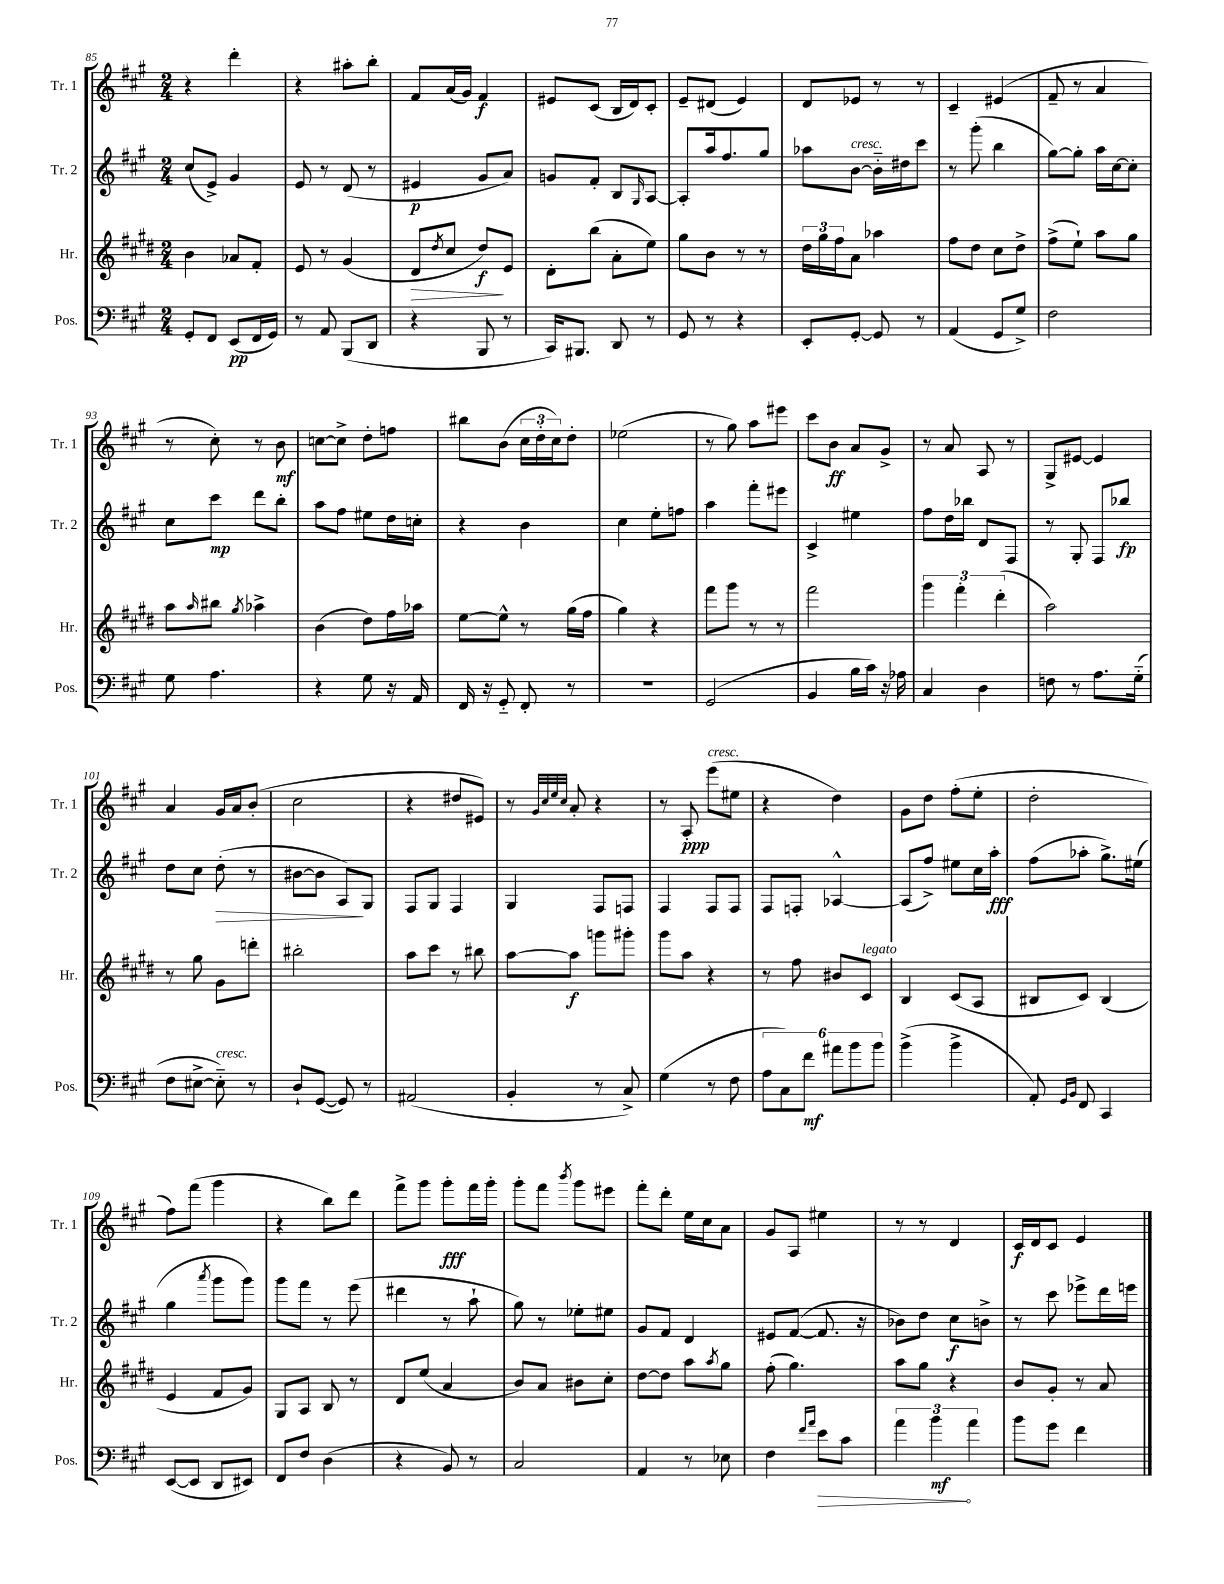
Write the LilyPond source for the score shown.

<<
\new StaffGroup <<
\new Staff = "s0" \with { instrumentName = "Tr. 1" shortInstrumentName = "Tr. 1" } {
    \clef treble \key a \major \numericTimeSignature \time 2/4
    r4 d'''4-. |
    r4 ais''8-. b''8-. |
    fis'8 a'16( gis'16) fis'4\f |
    eis'8 cis'8( b16 d'16) cis'8-. |
    e'8-- dis'8( e'4) |
    d'8 ees'8 r8 r8 |
    cis'4-- eis'4( |
    fis'8-- r8 a'4 |
    r8 cis''8-.) r8 b'8\mf |
    c''8~ c''8-> d''8-. f''8 |
    bis''8 b'8( \tuplet 3/2 { cis''16 d''16-. cis''16) } d''8-. |
    ees''2( |
    r8 gis''8) a''8 eis'''8 |
    cis'''8 b'8\ff a'8 gis'8-> |
    r8 a'8 a8 r8 |
    gis8-> eis'8~ eis'4 |
    a'4 gis'16 a'16 b'8-.( |
    cis''2 |
    r4 dis''8 eis'8) |
    r8 \grace { gis'32 cis''32 e''32 cis''32 } a'8-. r4 |
    r8 a8-.\ppp e'''8^\markup { \italic "cresc." }( eis''8 |
    r4 d''4) |
    gis'8 d''8 fis''8-.( e''8-. |
    d''2-. |
    fis''8) fis'''8( gis'''4 |
    r4 b''8) d'''8 |
    fis'''8-> gis'''8 gis'''8-.\fff fis'''16 gis'''16-. |
    gis'''8-. fis'''8 \acciaccatura { b'''8 } gis'''8 eis'''8 |
    fis'''8-. d'''8-. e''16 cis''16 a'8 |
    gis'8 a8 eis''4 |
    r8 r8 d'4 |
    cis'16\f d'16 cis'8 e'4 \bar "|." |
}
\new Staff = "s1" \with { instrumentName = "Tr. 2" shortInstrumentName = "Tr. 2" } {
    \clef treble \key a \major \numericTimeSignature \time 2/4
    cis''8( e'8->) gis'4 |
    e'8 r8 d'8( r8 |
    eis'4\p gis'8 a'8) |
    g'8 fis'8-. b8 \grace { gis16 } a8~ |
    a8-. a''16 fis''8. gis''8 |
    aes''8 b'8~^\markup { \italic "cresc." } b'16-_ dis''16 cis'''8 |
    r8 gis'''8-.( b''4 |
    gis''8~) gis''8-. a''16 cis''16~ cis''8-. |
    cis''8 cis'''8\mp d'''8 b''8-. |
    a''8 fis''8 eis''8 d''16 c''16-. |
    r4 b'4 |
    cis''4 e''8-. f''8 |
    a''4 fis'''8-. eis'''8 |
    cis'4-> eis''4 |
    fis''8 d''16 bes''16 d'8 fis8 |
    r8 gis8-. fis8 bes''8\fp |
    d''8 cis''8 d''8-.\>( r8 |
    bis'8~ bis'8 a8\!) gis8 |
    fis8 gis8 fis4 |
    gis4 fis8 f8 |
    fis4 fis8 fis8 |
    fis8 f8-. aes4~-^ |
    aes8( fis''8->) eis''8 cis''16 a''16-.\fff |
    fis''8( aes''8-. gis''8.->) eis''16( |
    gis''4 \acciaccatura { a'''8 } gis'''8 gis'''8) |
    gis'''8 fis'''8 r8 e'''8( |
    dis'''4 r8 a''8-! |
    gis''8) r8 ees''8-. eis''8 |
    gis'8 fis'8 d'4 |
    eis'8 fis'8~( fis'8. r16 |
    bes'8) d''8 cis''8\f b'8-> |
    r8 cis'''8 ees'''8-> d'''16 e'''16 \bar "|." |
}
\new Staff = "s2" \with { instrumentName = "Hr." shortInstrumentName = "Hr." } {
    \clef treble \key e \major \numericTimeSignature \time 2/4
    b'4 aes'8 fis'8-. |
    e'8 r8 gis'4( |
    dis'8\> \acciaccatura { dis''8 } cis''8 dis''8\f\!) e'8 |
    dis'8-. b''8( a'8-. e''8) |
    gis''8 b'8 r8 r8 |
    \tuplet 3/2 { dis''16 gis''16 fis''16 } a'8 aes''4 |
    fis''8 dis''8 cis''8 dis''8-> |
    fis''8->( e''8-!) a''8 gis''8 |
    a''8 \grace { a''16 } bis''8 \acciaccatura { gis''8 } aes''4-> |
    b'4( dis''8) fis''16 aes''16 |
    e''8~ e''8-^ r8 gis''16( fis''16 |
    gis''4) r4 |
    fis'''8 gis'''8 r8 r8 |
    fis'''2 |
    \tuplet 3/2 { gis'''4 fis'''4-. dis'''4-.( } |
    a''2) |
    r8 gis''8 gis'8 d'''8-. |
    bis''2-. |
    a''8 cis'''8 r8 bis''8 |
    a''8~ a''8\f g'''8 gis'''8-. |
    gis'''8 a''8 r4 |
    r8 fis''8 bis'8 cis'8^\markup { \italic "legato" } |
    b4 cis'8( a8 |
    bis8 cis'8) bis4( |
    e'4 fis'8 gis'8) |
    gis8 a8 b8 r8 |
    dis'8 e''8( a'4 |
    b'8) a'8 bis'8 cis''8-. |
    dis''8~ dis''8 a''8 \acciaccatura { a''8 } gis''8 |
    fis''8-.( gis''4.) |
    a''8 gis''8 r4 |
    b'8 gis'8-. r8 a'8 \bar "|." |
}
\new Staff = "s3" \with { instrumentName = "Pos." shortInstrumentName = "Pos." } {
    \clef bass \key a \major \numericTimeSignature \time 2/4
    gis,8-. fis,8 e,8\pp( fis,16 gis,16) |
    r8 a,8 b,,8( d,8 |
    r4 b,,8 r8 |
    cis,16) bis,,8. d,8 r8 |
    gis,8 r8 r4 |
    e,8-. gis,8~-. gis,8 r8 |
    a,4( gis,8 gis8->) |
    fis2 |
    gis8 a4. |
    r4 gis8 r16 a,16 |
    fis,16 r16 gis,8-_ fis,8-. r8 |
    R2 |
    gis,2( |
    b,4 b16 cis'16) r16 aes16 |
    cis4 d4 |
    f8 r8 a8. gis16-_( |
    fis8 eis8~-> eis8-_^\markup { \italic "cresc." }) r8 |
    d8-! gis,8~( gis,8) r8 |
    ais,2( |
    b,4-. r8 cis8->) |
    gis4( r8 fis8 |
    \tuplet 6/4 { a8 cis8) fis'8\mf ais'8 b'8 b'8 } |
    b'4->( b'4-> |
    a,8-.) \grace { gis,16 b,16 } fis,8 cis,4 |
    e,8~( e,8 d,8 eis,8) |
    fis,8 fis8 d4( |
    r4 b,8) r8 |
    cis2 |
    a,4 r8 ees8 |
    fis4 \grace { fis'16 a'16 } \once \override Hairpin.circled-tip = ##t e'8\> cis'8 |
    \tuplet 3/2 { a'4 b'4\mf\! a'4 } |
    b'8 gis'8 fis'4 \bar "|." |
}
>>
>>
\layout { \context { \Score currentBarNumber = #85 } }
